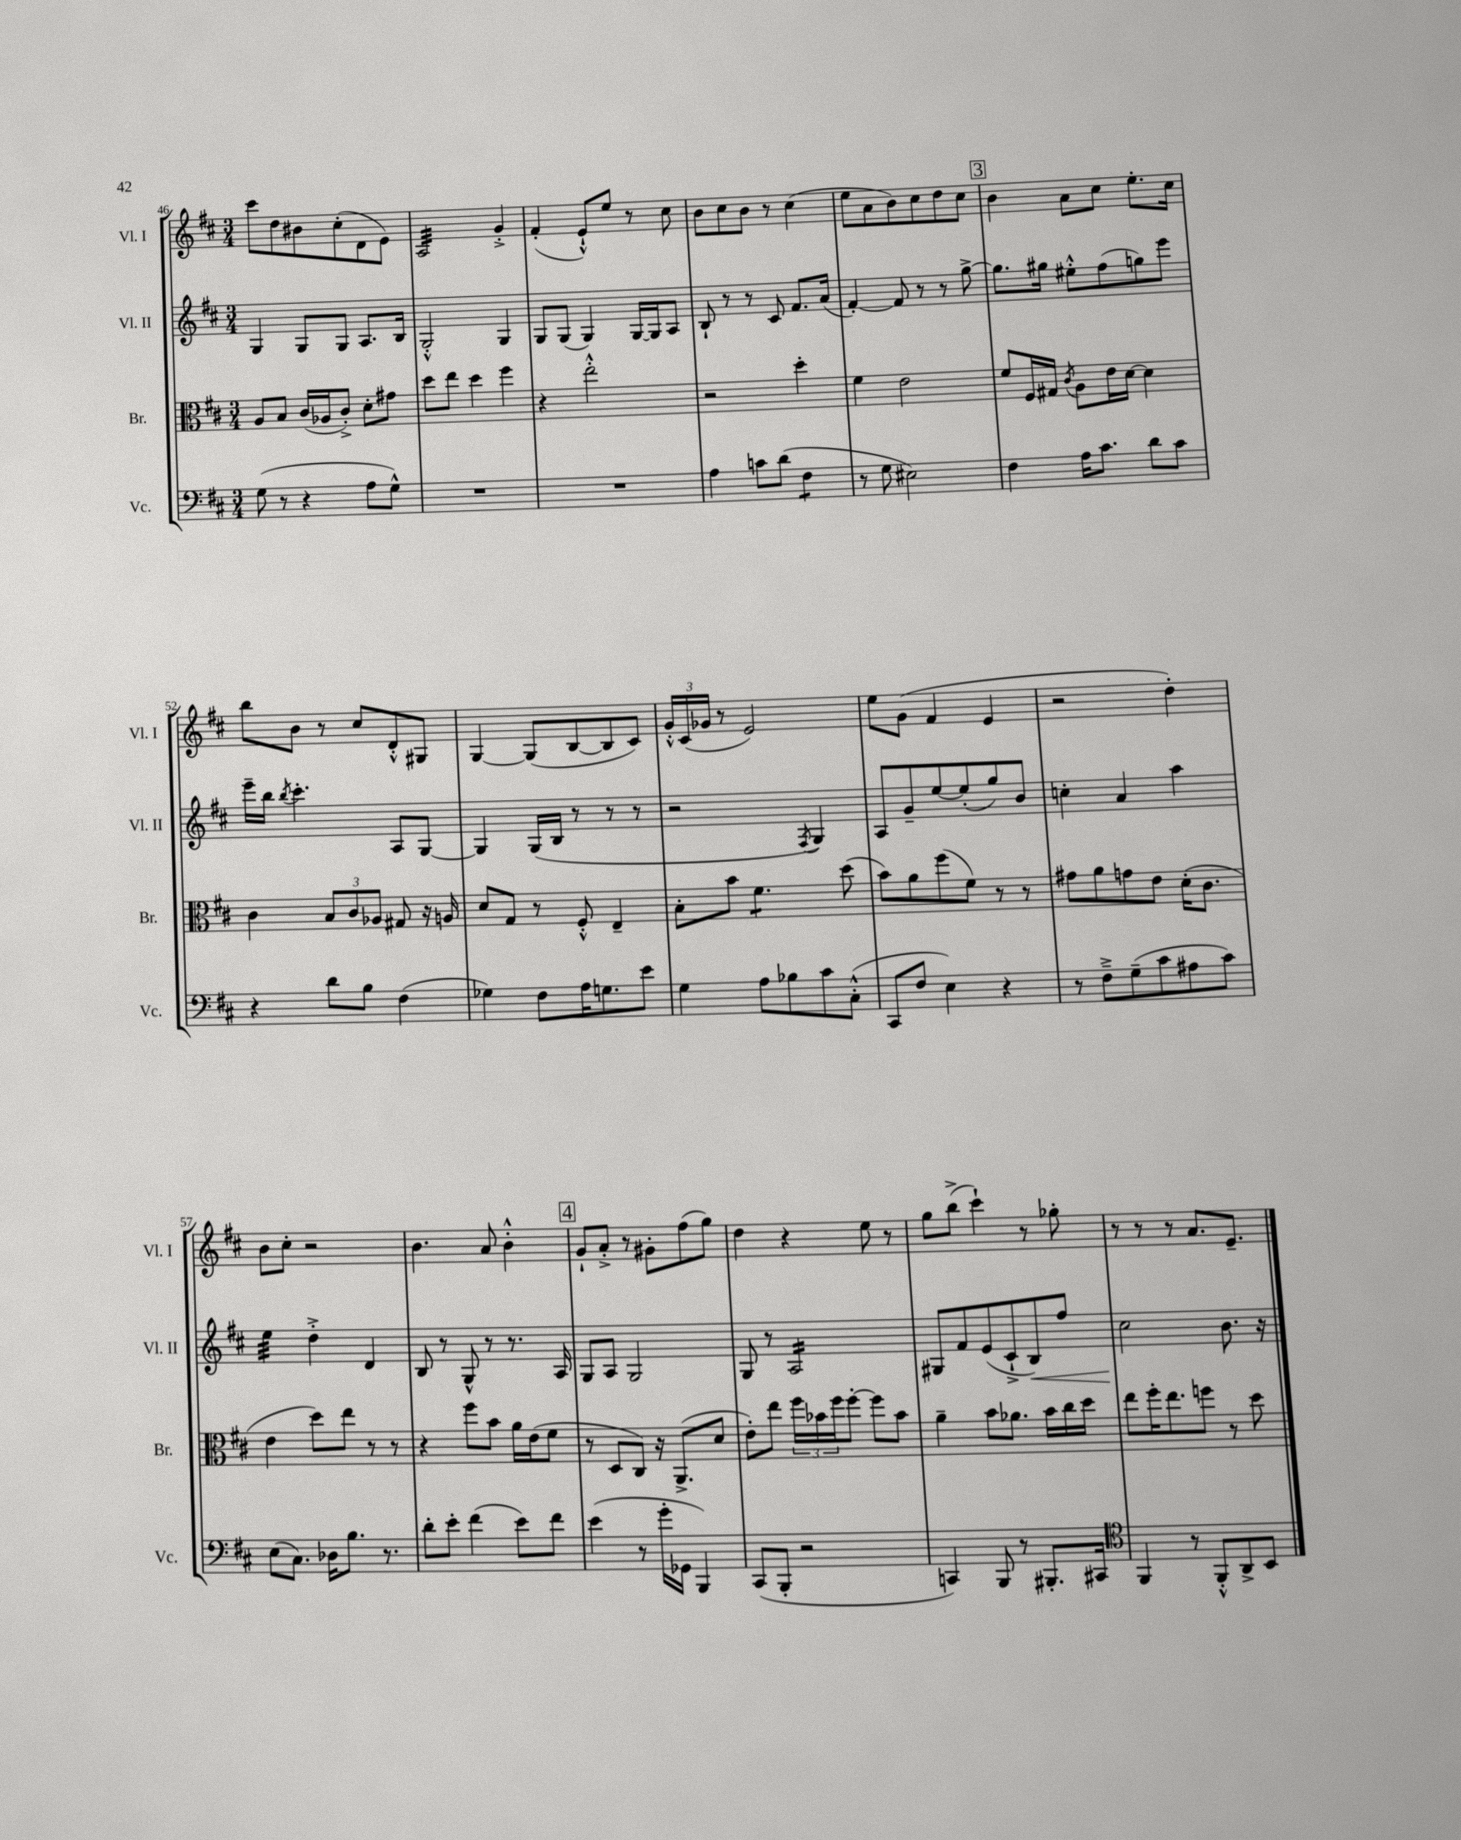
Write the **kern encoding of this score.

**kern	**kern	**kern	**dynam	**kern
*part4	*part3	*part2	*part2	*part1
*staff4	*staff3	*staff2	*staff2	*staff1
*I"Vc.	*I"Br.	*I"Vl. II	*	*I"Vl. I
*I'Vc.	*I'Br.	*I'Vl. II	*	*I'Vl. I
*clefF4	*clefC3	*clefG2	*	*clefG2
*k[f#c#]	*k[f#c#]	*k[f#c#]	*	*k[f#c#]
*M3/4	*M3/4	*M3/4	*	*M3/4
=46	=46	=46	=46	=46
(8G\	8A/L	4G/	.	8ccc#\L
8r	8B/J	.	.	8dd\
4r	(16c#/LL	8G/L	.	8b#X\
.	16A-X/J	.	.	.
.	8c#'^/J)	8G/J	.	(8cc#'\
8A\L	8d'\L	8.A/L	.	8d\
8G^^\J)	8g#X\J	.	.	8e\J)
.	.	16B/Jk	.	.
=47	=47	=47	=47	=47
*	*	*	*	*tremolo
2.r	8dd\L	2G'^^/	.	32A/LLL
.	.	.	.	32A/
.	.	.	.	32A/
.	.	.	.	32A/
.	8ee\J	.	.	32A/
.	.	.	.	32A/
.	.	.	.	32A/
.	.	.	.	32A/
.	4dd\	.	.	32A/
.	.	.	.	32A/
.	.	.	.	32A/
.	.	.	.	32A/
.	.	.	.	32A/
.	.	.	.	32A/
.	.	.	.	32A/
.	.	.	.	32A/JJJ
*	*	*	*	*Xtremolo
.	4ff#\	4G/	.	4g'^/
=48	=48	=48	=48	=48
2.r	4r	8G/L	.	(4f#'/
.	.	(8G/J	.	.
.	2ee'^^\	4G/)	.	8e`^^/L)
.	.	.	.	8ee/J
.	.	[16G/LL	.	8r
.	.	16G/J]	.	.
.	.	8A/J	.	8cc#\
=49	=49	=49	=49	=49
4A\	2r	8B`/	.	8b\L
.	.	8r	.	8cc#\
8cn\L	.	8r	.	8b\J
(8d\J	.	8c#/	.	8r
*tremolo	*	*	*	*
8F#\L	4dd'\	8.f#/L	.	(4cc#\
8F#\J	.	.	.	.
*Xtremolo	*	*	*	*
.	.	(16a/Jk	.	.
=50	=50	=50	=50	=50
8r	4f#\	[4f#'/)	.	8ee\L
8G\	.	.	.	8a\
2E#X\)	2e\	8f#/]	.	8b\)
.	.	8r	.	8cc#\
.	.	8r	.	8dd\
.	.	[8gg^\	.	8cc#\J
!!LO:REH:place=s1:t=3
=51	=51	=51	=51	=51
4F#\	8f#/L	8.gg\L]	.	4b\
.	16F#/L	.	.	.
.	16G#X/JJ	16gg#X\Jk	.	.
.	8qc#/	.	.	.
16A\KL	8A\L	8ee#X'^^\L	.	8a\L
8.c#\J	.	.	.	.
.	16e\L	(8ff#\	.	8cc#\J
.	[16d\JJ	.	.	.
8d\L	4d\]	8ggn\)	.	8.ee'\L
8c#\J	.	8eee\J	.	.
.	.	.	.	16cc#\Jk
!!LO:LB:g=z
=52	=52	=52	=52	=52
4r	4c#\	16eee~\LL	.	8bb\L
.	.	16bb\JJ	.	.
.	.	8qbb/	.	.
.	.	4.ccc#'\	.	8b\J
8d\L	12B/L	.	.	8r
.	12c#/	.	.	.
8B\J	.	.	.	8cc#/L
.	12A-X/J	.	.	.
(4F#\	8G#X/	8A/L	.	8d'^^/
.	16r	[8G/J	.	8G#X/J
.	16An/	.	.	.
=53	=53	=53	=53	=53
4G-X\)	8d/L	4G/]	.	[4G/
.	8G/J	.	.	.
8F#\L	8r	(16G/LL	.	(8G/L]
.	.	16B/JJ	.	.
16A\K	8F#'^^/	8r	.	[8B/
8.Gn\	.	.	.	.
.	4E~/	8r	.	8B/]
8e\J	.	8r	.	8c#/J)
=54	=54	=54	=54	=54
4G\	8B'\L	2r	.	24g'^^/LL
.	.	.	.	(24c#/
.	.	.	.	24g-X/JJ
.	8b\J	.	.	8r
*	*tremolo	*	*	*
8A\L	8f#\L	.	.	2e/)
8B-X\	8f#\	.	.	.
.	.	8qF#/	.	.
8c#\	8f#\J	4G/)	.	.
*	*Xtremolo	*	*	*
(8C#'^^\J	(8dd\	.	.	.
=55	=55	=55	=55	=55
8CC#/L	8b\L)	8A/L	.	8ee\L
8F#/J	8a\	8g~/	.	(8g\J
4E\)	(8ff#\	[8ee/	.	4f#/
.	8f#\J)	(8ee'/]	.	.
4r	8r	8gg/)	.	4e/
.	8r	8b/J	.	.
=56	=56	=56	=56	=56
8r	8g#X\L	4ccn'\	.	2r
8F#~^\L	8a\	.	.	.
(8G~\	8gn\	4a/	.	.
8c#\	8e\J	.	.	.
8A#X\	(16d'\KL	4aa\	.	4dd'\)
.	8.c#\J	.	.	.
8c#\J)	.	.	.	.
!!LO:LB:g=z
=57	=57	=57	=57	=57
*	*	*tremolo	*	*
(8E\L	4e\	32ee\LLL	.	8b\L
.	.	32ee\	.	.
.	.	32ee\	.	.
.	.	32ee\	.	.
8.C#\J)	.	32ee\	.	8cc#'\J
.	.	32ee\	.	.
.	.	32ee\	.	.
.	.	32ee\JJJ	.	.
*	*	*Xtremolo	*	*
.	8dd\L)	4dd'^\	.	2r
16D-X\KL	.	.	.	.
8.B\J	8ee\J	.	.	.
.	8r	4d/	.	.
8.r	.	.	.	.
.	8r	.	.	.
=58	=58	=58	=58	=58
8d'\L	4r	8B/	.	4.b\
8e'\J	.	8r	.	.
(4f#\	8ff#\L	8G^^/	.	.
.	8b\J	8r	.	8a/
8e\L)	16a\LL	8.r	.	4b'^^\
.	(16e\J	.	.	.
8f#\J	8f#\J	.	.	.
.	.	16A/	.	.
!!LO:REH:place=s1:t=4
=59	=59	=59	=59	=59
(4e\	8r	8G/L	.	8g`/L
.	8D/L	8A/J	.	8a'^/J
8r	8C#/J)	2G/	.	8r
16g'\LL	16r	.	.	8g#X'\L
16GG-X\JJ	(8.AA^/L	.	.	.
4BBB/)	.	.	.	(8ff#\
.	8d/J	.	.	8gg\J)
=60	=60	=60	=60	=60
(8CC#/L	8e'\L)	8G/	.	4dd\
8BBB'/J	8ee\J	8r	.	.
*	*	*tremolo	*	*
2r	24ff#\LL	16A/LL	.	4r
.	24b-X\	.	.	.
.	.	16A/	.	.
.	24ff#\J	.	.	.
.	[8ff#'\J	16A/	.	.
.	.	16A/	.	.
.	8ff#\L]	16A/	.	8ee\
.	.	16A/	.	.
.	8b-\J	16A/	.	8r
.	.	16A/JJ	.	.
*	*	*Xtremolo	*	*
=61	=61	=61	=61	=61
4CCn/)	4a~\	8G#X/L	.	8gg\L
.	.	8f#/	.	(8bb^\J
8BBB/	8b\L	(8e/	.	4ccc#`\)
8r	8.a-X\J	8c#`^/	.	.
!	!	!	!LO:HP:b	!
8.BBB#X'/L	.	8B/)	<	8r
.	16b\LL	.	.	.
.	16cc#\	8ff#/J	.	8gg-X'\
16CC#X/Jk	16dd\JJ	.	.	.
=62	=62	=62	=62	=62
*clefC4	*	*	*	*
4FF#/	8ee\L	2cc#\	.	8r
.	16ff#'\K	.	.	8r
.	8.ee\	.	.	.
8r	.	.	.	8r
8FF#'^^/L	8ffn\J	.	.	8.a/L
8AA^/	8r	8.b\	[	.
.	.	.	.	8.e~/J
8BB/J	8dd\	.	.	.
.	.	16r	.	.
==	==	==	==	==
*-	*-	*-	*-	*-
